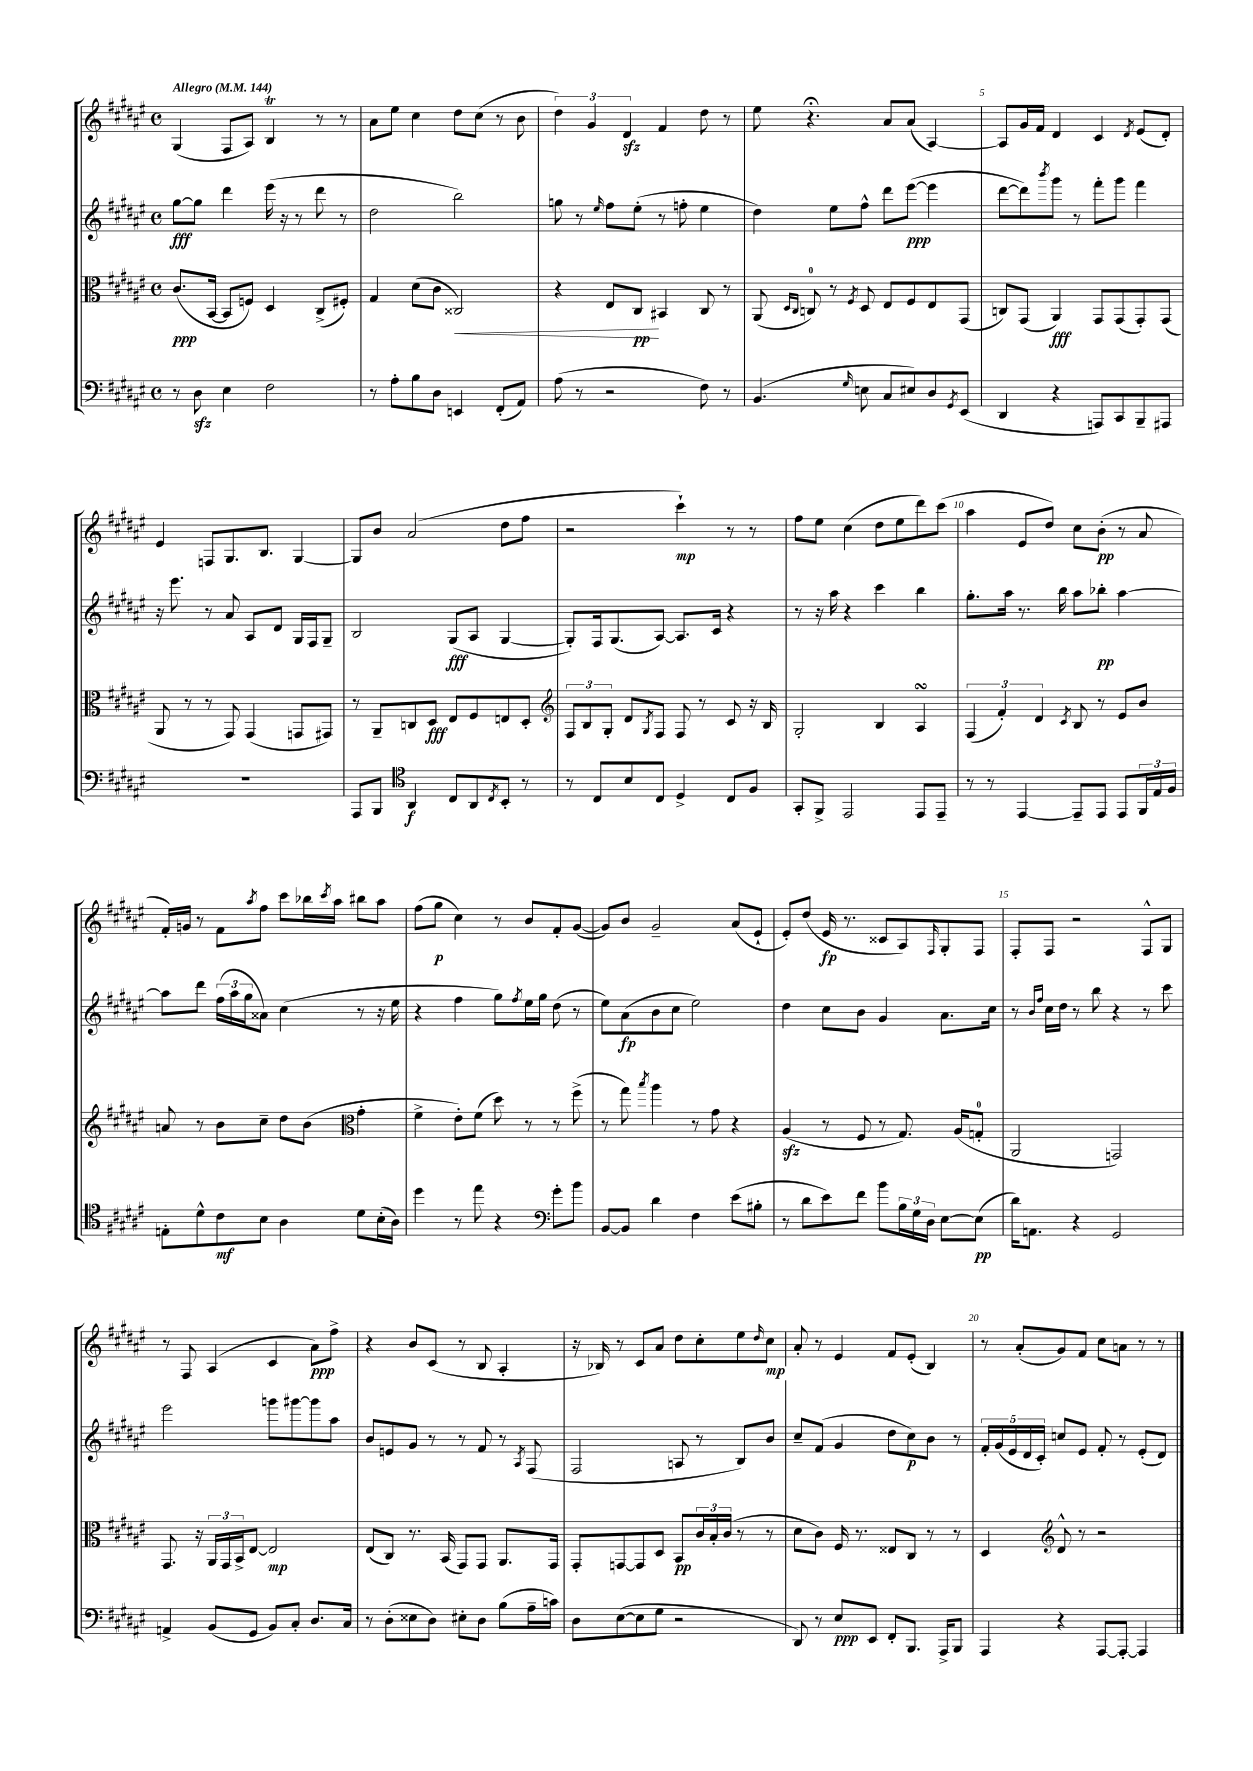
<<
\new StaffGroup <<
\new Staff = "s0" {
    \clef treble \key fis \major \defaultTimeSignature \time 4/4 \tempo "Allegro" 4 = 144
    gis4( fis8 ais8) b4\trill r8 r8 |
    ais'8 eis''8 cis''4 dis''8 cis''8( r8 b'8 |
    \tuplet 3/2 { dis''4) gis'4 dis'4\sfz } fis'4 dis''8 r8 |
    eis''8 r4.\fermata ais'8 ais'8( ais4~) |
    ais8 gis'16 fis'16 dis'4 cis'4 \acciaccatura { dis'8 } eis'8( dis'8-.) |
    eis'4 f8 gis8. b8. gis4~ |
    gis8 b'8 ais'2( dis''8 fis''8 |
    r2 cis'''4-!\mp) r8 r8 |
    fis''8 eis''8 cis''4( dis''8 eis''8 dis'''8) cis'''8( |
    ais''4 eis'8 dis''8) cis''8 b'8-.\pp( r8 ais'8 |
    fis'16-.) g'16 r8 fis'8 \acciaccatura { ais''8 } fis''8 cis'''8 bes''16 \acciaccatura { cis'''8 } ais''16 bis''8 ais''8 |
    fis''8( gis''8\p cis''4) r8 b'8 fis'8-. gis'8~( |
    gis'8) b'8 gis'2-- ais'8( eis'8-! |
    eis'8-.) dis''8( eis'16\fp r8. cisis'8 ais8) \grace { fis16 } gis8-. fis8 |
    fis8-. fis8 r2 fis8-^ gis8 |
    r8 fis8 ais4( cis'4 ais'8\ppp) fis''8-> |
    r4 b'8 cis'8( r8 b8 ais4-. |
    r16 bes16) r8 cis'8 ais'8 dis''8 cis''8-. eis''8 \grace { dis''16 } cis''8\mp |
    ais'8-. r8 eis'4 fis'8 eis'8-.( b4) |
    r8 ais'8-.( gis'8) fis'8 cis''8 a'8 r8 r8 \bar "|." |
}
\new Staff = "s1" {
    \clef treble \key fis \major \defaultTimeSignature \time 4/4
    gis''8~\fff gis''8 dis'''4 eis'''16( r16 r8 dis'''8 r8 |
    dis''2 b''2) |
    g''8 r8 \grace { eis''16 } fis''8 eis''8-.( r8 f''8-. eis''4 |
    dis''4) eis''8 fis''8-^ dis'''8 eis'''8~\ppp( eis'''4 |
    dis'''8~ dis'''8) \acciaccatura { b'''8 } gis'''8 r8 fis'''8-. gis'''8 fis'''4 |
    r16 eis'''8. r8 ais'8 ais8 dis'8 gis16 fis16 gis8-- |
    b2 gis8\fff( ais8 gis4~ |
    gis8-.) fis16 gis8.( ais8~) ais8. cis'16 r4 |
    r8 r16 ais''16 r4 cis'''4 b''4 |
    gis''8.-. ais''16 r8. b''16 ais''8 bes''8-.\pp ais''4~ |
    ais''8 dis'''8 \tuplet 3/2 { fis''16( ais''16 gis''16 } aisis'8) cis''4( r8 r16 eis''16 |
    r4 fis''4 gis''8) \acciaccatura { fis''8 } eis''16 gis''16 dis''8( r8 |
    eis''8) ais'8\fp( b'8 cis''8 eis''2) |
    dis''4 cis''8 b'8 gis'4 ais'8. cis''16 |
    r8 \grace { b'16 fis''16 } cis''16 dis''16 r8 b''8 r4 r8 cis'''8 |
    eis'''2 g'''8 gis'''8~ gis'''8 ais''8 |
    b'8 e'8 gis'8 r8 r8 fis'8 r8 \acciaccatura { ais8 } fis8( |
    fis2 a8 r8 b8) b'8 |
    cis''8-- fis'8( gis'4 dis''8 cis''8\p) b'8 r8 |
    \tuplet 5/4 { fis'16-. gis'16( eis'16 dis'16 cis'16-.) } c''8 eis'8 fis'8-. r8 eis'8-.( dis'8) \bar "|." |
}
\new Staff = "s2" {
    \clef alto \key fis \major \defaultTimeSignature \time 4/4
    cis'8.\ppp( b,16~ b,8 f8) dis4 cis8->( fis8-.) |
    gis4 dis'8( cis'8 cisis2\<) |
    r4 eis8 cis8\pp\! bis,4 cis8 r8 |
    ais,8( \grace { dis16 cis16 } c8-0) r8 \acciaccatura { fis8 } dis8 eis8 fis8 eis8 gis,8( |
    c8) gis,8( ais,4\fff) gis,8 gis,8( gis,8-.) gis,8( |
    ais,8 r8 r8 gis,8) gis,4( g,8 gis,8) |
    r8 ais,8-- c8 dis8\fff eis8 fis8 e8 dis8-. |
    \clef treble \tuplet 3/2 { fis8 b8 gis8-. } dis'8 \acciaccatura { gis8 } fis8 fis8 r8 cis'8 r16 b16 |
    gis2-. b4 ais4\turn |
    \tuplet 3/2 { fis4( fis'4-.) dis'4 } \acciaccatura { cis'8 } b8 r8 eis'8 b'8 |
    a'8 r8 b'8 cis''8-- dis''8 b'8( \clef alto gis'4-. |
    fis'4-> eis'8-.) fis'8( dis''8) r8 r8 fis''8->( |
    r8 gis''8) \acciaccatura { b''8 } ais''4 r8 gis'8 r4 |
    ais4\sfz( r8 fis8 r8 gis8.) ais16( g8-0-. |
    ais,2 g,2) |
    gis,8. r16 \tuplet 3/2 { ais,16 gis,16 b,16-> } eis8~ eis2\mp |
    eis8( cis8) r8. b,16( gis,8) gis,8 ais,8. gis,16 |
    gis,8-. g,8~ g,8 dis8 b,8\pp \tuplet 3/2 { cis'16 b16-. cis'16( } r8 r8 |
    dis'8 cis'8) fis16 r8. eisis8 cis8 r8 r8 |
    dis4 \clef treble dis'8-^ r8 r2 \bar "|." |
}
\new Staff = "s3" {
    \clef bass \key fis \major \defaultTimeSignature \time 4/4
    r8 dis8\sfz eis4 fis2 |
    r8 ais8-. b8 dis8 e,4 fis,8-.( ais,8) |
    ais8( r8 r2 fis8) r8 |
    b,4.( \grace { gis16 } e8 cis8 eis8) dis8 \acciaccatura { gis,8 } eis,8( |
    dis,4 r4 a,,8) cis,8 b,,8-- ais,,8 |
    R1 |
    ais,,8 b,,8 \clef tenor ais,4\f cis8 ais,8 \acciaccatura { cis8 } b,8-. r8 |
    r8 cis8 b8 cis8 dis4-> cis8 fis8 |
    gis,8-. fis,8-> eis,2 eis,8 eis,8-- |
    r8 r8 eis,4~ eis,8-- eis,8 eis,8 \tuplet 3/2 { fis,16 eis16 fis16 } |
    e8-. dis'8-^ cis'8\mf b8 ais4 dis'8 b16-.( ais16) |
    dis''4 r8 eis''8 r4 \clef bass gis'8-. b'8 |
    b,8~ b,8 dis'4 fis4 eis'8( bis8-. |
    r8 dis'8 eis'8) fis'8 b'8 \tuplet 3/2 { b16 gis16 dis16 } eis8~ eis8\pp( |
    dis'16) a,8. r4 gis,2 |
    a,4-> b,8( gis,8 b,8) cis8-. dis8. cis16 |
    r8 dis8-.( eisis8 dis8) eis8-. dis8 b8( ais16-- c'16) |
    dis8 eis8~( eis8 gis8 r2 |
    dis,8) r8 eis8\ppp eis,8 fis,8-. b,,8. ais,,16-> b,,8 |
    ais,,4 r4 ais,,8~ ais,,8~-. ais,,4 \bar "|." |
}
>>
>>
\layout { \context { \Score \override BarNumber.break-visibility = ##(#f #t #t) barNumberVisibility = #(every-nth-bar-number-visible 5) } }
